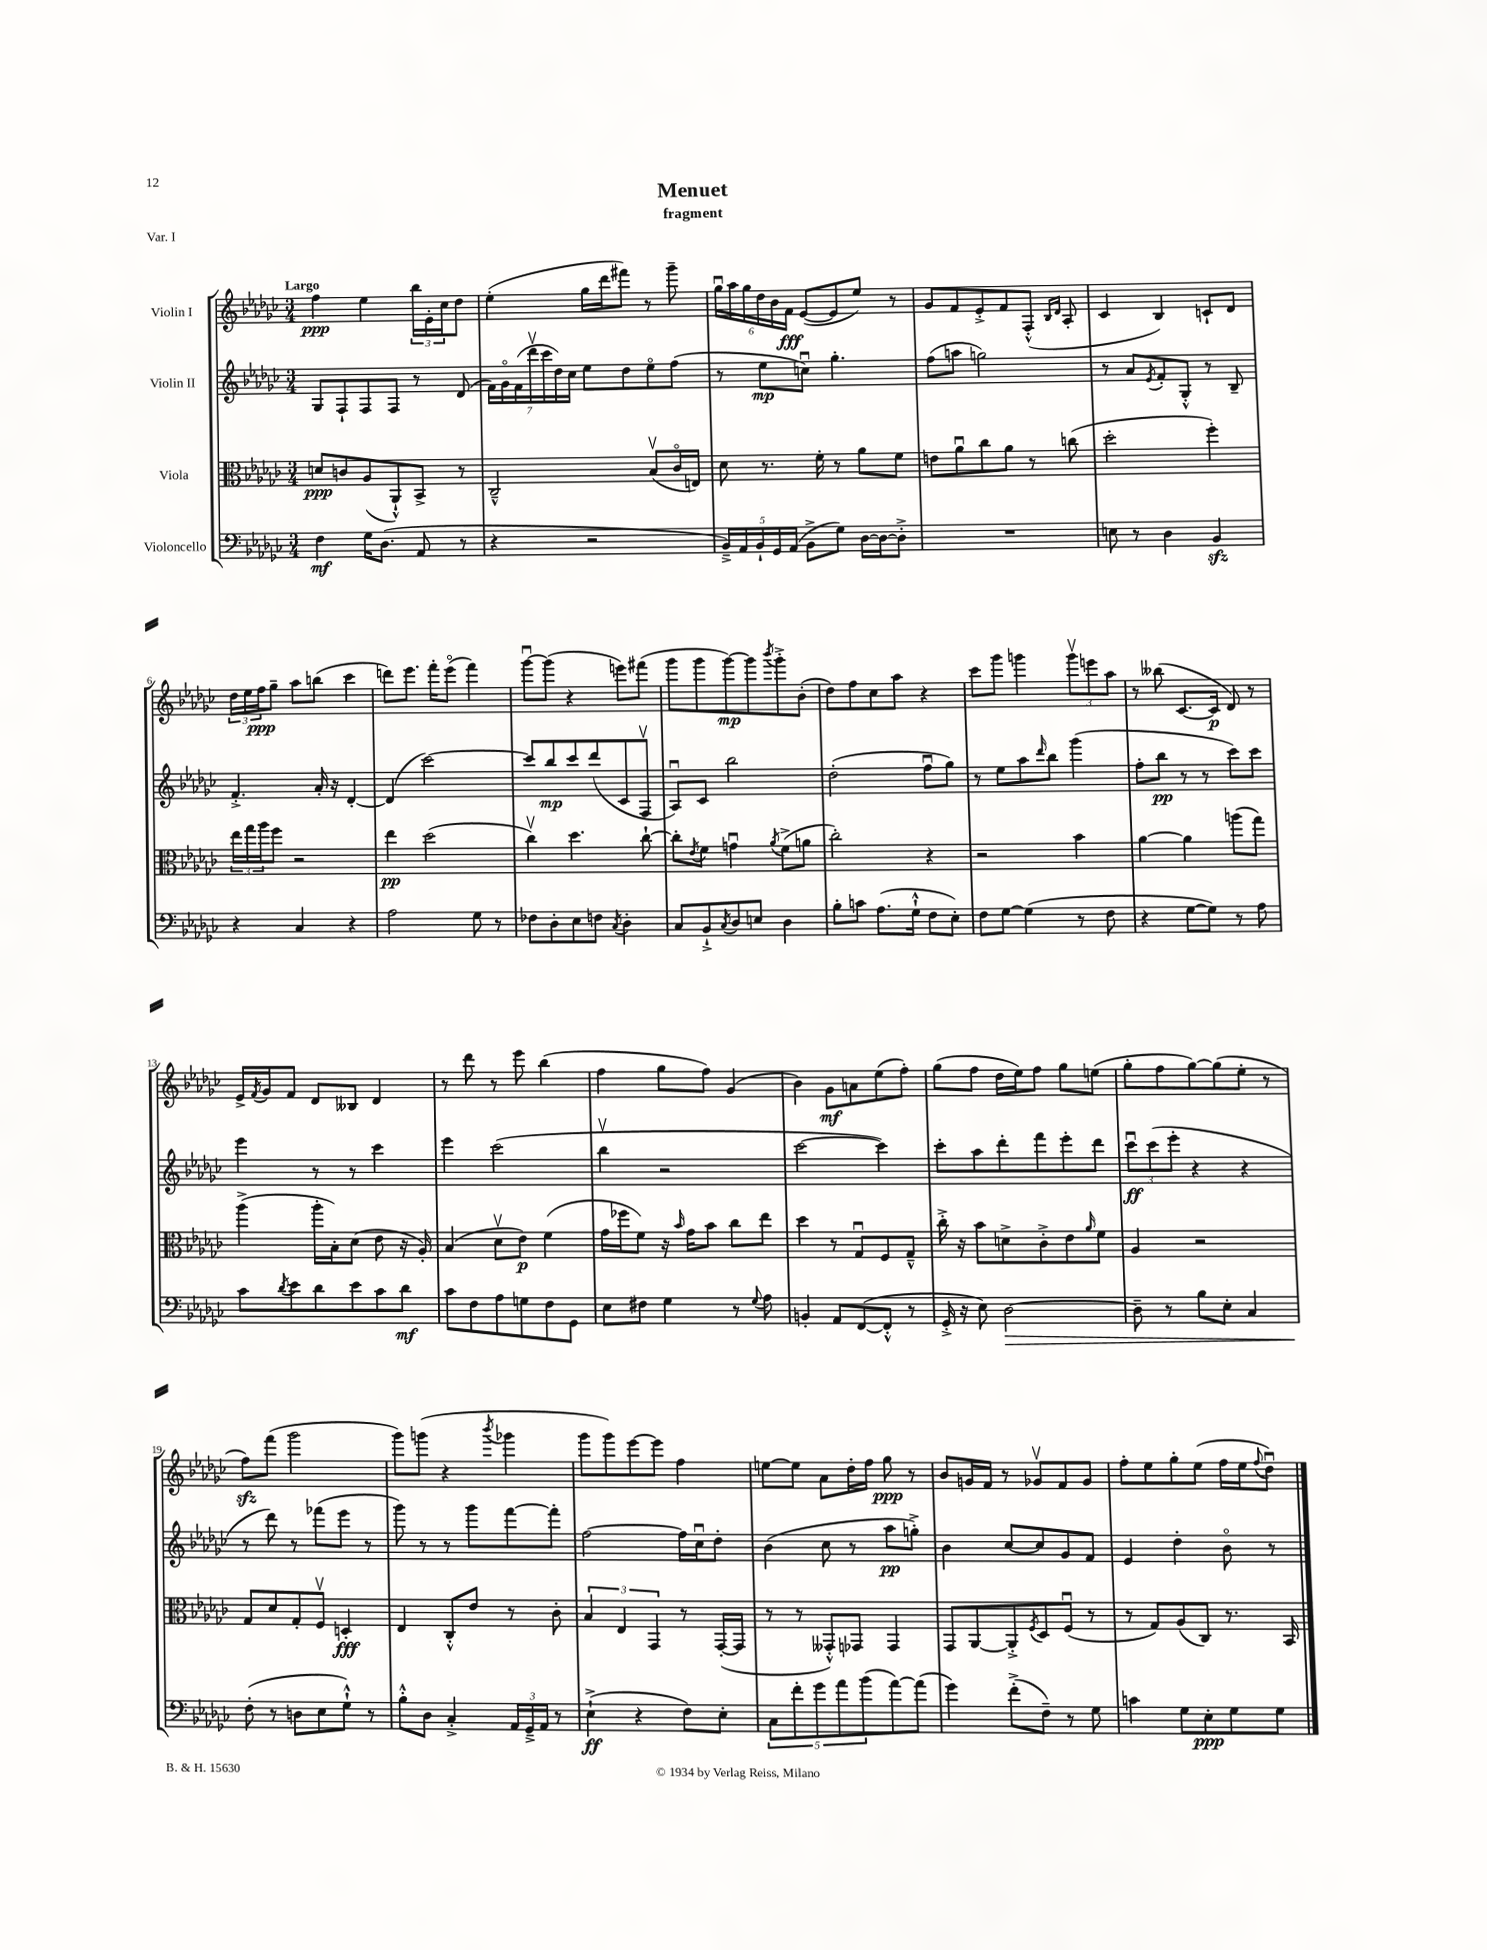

**kern	**kern	**kern	**kern
*staff4	*staff3	*staff2	*staff1
*clefF4	*clefC3	*clefG2	*clefG2
*k[b-e-a-d-g-c-]	*k[b-e-a-d-g-c-]	*k[b-e-a-d-g-c-]	*k[b-e-a-d-g-c-]
*M3/4	*M3/4	*M3/4	*M3/4
4F\	8d/L	8G-/L	4ff\
.	8c/	8F`/	.
16G-\LK	(8A-/	8F/	4ee-\
(8.D-\J	.	.	.
.	8AA-`^^/)	8F/J	.
8AA-/	8BB-^/J	8r	24bb-\LL
.	.	.	24e-'\
.	.	.	24cc-\J
8r	8r	(8d-/	8dd-\J
=	=	=	=
4r	2C-~^^/	28f\LL)	(4ee-'\
.	.	28g-o\	.
.	.	(28f\	.
.	.	28ddd-v\	.
.	.	28ccc-\	.
.	.	28dd-\)	.
.	.	28cc-\JJ	.
2r	.	8ee-\L	16gg-\LL
.	.	.	16ddd-\J
.	.	8dd-\	8fff#\J)
.	(8B-v/L	8ee-o\	8r
.	16c-o/L	(8ff\J	8ggg-~\
.	16E/JJ)	.	.
=	=	=	=
20BB-~^/LL)	8d-\	8r	24gg-u\LL
.	.	.	24aa-\
20AA-/	.	.	.
.	.	.	24gg-\
20BB-`/	.	.	.
.	8.r	8ee-\L	24dd-\
20GG-/	.	.	.
.	.	.	24b-\
(20AA-/JJ	.	.	.
.	.	.	24f\JJ
8BB-^\L	.	8ccu\J)	([8e-/L
.	16f'\	.	.
8G-\J)	8r	4.gg-'\	8e-/]
[16D-\LL	8a-\L	.	8ee-/J)
16D-\_J	.	.	.
8D-'^\]J	8f\J	.	8r
=	=	=	=
2.r	8e\L	(8ff\L	8g-/L
.	8a-u\	8aa\J	8f/
.	8cc-\	2gg\)	8e-'^/
.	8a-\J	.	8f/
.	8r	.	(8F'^^/J
.	.	.	16qqB-/LL
.	.	.	16qqd-/JJ
.	(8cc\	.	8A-'/
=	=	=	=
8E\	2dd-'\	8r	4c-/
8r	.	8a-/L	.
.	.	8qe-/	.
4D-\	.	8f'/	4B-/)
.	.	8G-'^^/J	.
4BB-/	4ff'\)	8r	8c`/L
.	.	8B-~/	8d-/J
=	=	=	=
4r	24ee-\LL	4.f'^/	24dd-\LL
.	24gg-\	.	24ee-\
.	24aa-\J	.	24ff\J
.	8ff\J	.	8gg-~\J
4C-/	2r	.	8aa-\L
.	.	16a-'/	(8bb\J
.	.	16r	.
4r	.	[4d-'/	4ccc-\
=	=	=	=
2A-\	4ee-\	(4d-/]	8ddd\L)
.	.	.	8.eee-\J
.	(2dd-\	[2ccc-\)	.
.	.	.	16fff'\LK
.	.	.	(8eee-o\J
8G-\	.	.	4fff\)
8r	.	.	.
=	=	=	=
8F-\L	4cc-v\)	8ccc-/]L	[8ggg-u\L
8D-'\	.	8bb-/	(8ggg-\]J
8E-\	4.dd-\	8ccc-/	4r
8F\J	.	(8ddd-/	.
8qC-/	.	.	.
4D-'\	.	8c-/	8eee\L)
.	[8cc-`\	8Fv/J	(8fff#\J
=	=	=	=
8C-/L	8cc-'\]L	8A-u/L)	8ggg-\L
.	8qe-/	.	.
8BB-`^/	8f\J	8c-/J	8ggg-\
8qC-/	.	.	.
8D-/	4gu\	2bb-\	[8ggg-\)
8E/J	.	.	8ggg-\]
.	8qa-/	.	8qbbb-/
4D-\	(8f^\L	.	8ggg-'^\
.	8a\J	.	(8b-'\J
=	=	=	=
8B-'\L	2cc-'\)	(2dd-'\	8dd-\L)
8c\J	.	.	8ff\
(8.A-\L	.	.	8cc-\
.	.	.	8aa-\J
16G-`^^\Jk	.	.	.
8F\L	4r	8ffu\L	4r
8E-'\J)	.	8gg-\J)	.
=	=	=	=
8F\L	2r	8r	8ccc-\L
[8G-\J	.	8ee-\L	8ggg-\J
(4G-\]	.	8aa-\	4ggg\
.	.	16qqddd-/	.
.	.	8bb-\J	.
8r	4b-\	(4ggg-\	12gggv\L
.	.	.	12eee\
8F\	.	.	.
.	.	.	12aa-\J
=	=	=	=
4r	[4a-\	8ff'\L	8r
.	.	8bb-\J	(8bb--\
[8G-\L	4a-\]	8r	[8.c-/L
8G-\]J)	.	8r	.
.	.	.	16c-/]Jk
8r	(8aa\L	8ccc-\L)	8d-/)
8A-\	8gg-\J)	8ccc-\J	8r
=	=	=	=
8c-\L	(4aa-^\	4eee-\	16e-^/LL
.	.	.	8qf/
.	.	.	16g-/J
8qd-/	.	.	.
8e-\	.	.	8f/J
8d-\	16aa-'\LL	8r	8d-/L
.	16B-'\J)	.	.
8e-\	(8d-\J	8r	8B--/J
8c-\	8e-\	4ccc-\	4d-/
8d-\J	16r	.	.
.	16A-'/)	.	.
=	=	=	=
8c-\L	(4B-/	4eee-\	8r
8F\	.	.	8ddd-\
8A-\	8d-v\L	(2ccc-\	8r
8G\	8e-\J)	.	8eee-\
8F\	(4f\	.	(4bb-\
8GG-\J	.	.	.
=	=	=	=
8E-\L	16g-\LL	4bb-v\	4ff\
.	16ff-\J	.	.
8F#\J	8f\J)	.	.
4G-\	16r	2r	8gg-\L
.	16qqb-/	.	.
.	16g-\LK	.	.
.	8b-\J	.	8ff\J)
8r	8cc-\L	.	(4g-/
8qqG-/	.	.	.
8A-\	8ee-\J	.	.
=	=	=	=
4BB'/	4dd-\	[2ccc-\	4b-\)
8AA-/L	8r	.	8g-\L
([8FF/	8G-u/L	.	8a\
8FF'^^/]J	8F/	4ccc-\])	(8ee-\
8r	8G-~^^/J	.	8ff'\J)
=	=	=	=
16GG-'^/	16cc-'^\	8ccc-'\L	(8gg-\L
16r	16r	.	.
8E-\)	8b-\L	8aa-\	8ff\J
[2D-\	8d^\	8ddd-'\	16dd-\LL
.	.	.	16ee-\J)
.	8c-'^\	8fff\	8ff\J
.	8e-\	8eee-'\	8gg-\L
.	16qqa-/	.	.
.	8f\J	8ddd-\J	(8ee\J
=	=	=	=
8D-~\]	4A-/	12ccc-u\L	8gg-'\L
.	.	(12ccc-\	.
8r	.	.	8ff\
.	.	12eee-'\J	.
8B-\L	2r	4r	[8gg-\)
8E-'\J	.	.	(8gg-\]
4C-/	.	4r	8ee-'\J
.	.	.	8r
=	=	=	=
(8F'\	8G-/L	8r	8ff\L)
8r	8d-/	8ddd-\)	(8fff\J
8D\L	8G-'/	8r	2ggg-\
8E-\	8Fv/J	(8fff-\L	.
8G-`^^\J)	4D'/	8eee-\J	.
8r	.	8r	.
=	=	=	=
8B-'^^\L	4E-/	8ggg-\)	8ggg-\L)
8D-\J	.	8r	(8ggg\J
4C-'^/	8C-'^^/L	8r	4r
.	8e-/J	8ggg-\L	.
.	.	.	8qbbb-/
24AA-/LL	8r	[8fff\	4ggg-\
24GG-~^/	.	.	.
24AA-/JJ	.	.	.
8r	8c-'\	8fff'\]J	.
=	=	=	=
(4E-`^\	6B-/	[2ff\	8ggg-\L
.	.	.	8ggg-\)
.	6E-/	.	.
4r	.	.	[8eee-\
.	6GG-/	.	.
.	.	.	8eee-\]J
8F\L)	8r	16ff\]LL	4ff\
.	.	16cc-u\J	.
8E-'\J	([16GG-'/LL	8dd-'\J	.
.	16GG-/]JJ	.	.
=	=	=	=
10C-\L	8r	(4b-\	[8ee\L
10f'\	.	.	.
.	8r	.	8ee\]J
10g-\	.	.	.
.	8GG--'^^/L)	8cc-\	8a-\L
10a-\	.	.	.
.	8GG-/J	8r	16dd-'\L
(10b-\	.	.	.
.	.	.	16ff\JJ
[8a-\)	4GG-/	8aa-\L	8gg-\
(8a-\]J	.	8gg'^\J)	8r
=	=	=	=
4g-\)	8GG-/L	4b-\	8b-/L
.	[8AA-/	.	16g/L
.	.	.	16f/JJ
(8f'^\L	8AA-'^/]	[8cc-/L	8r
.	8qF/	.	.
8F~\J)	8D-/	8cc-/]	8g-v/L
8r	(8Fu/J	8g-/	8f/
8G-\	8r	8f/J	8g-/J
=	=	=	=
4c\	8r	4e-/	8ff'\L
.	8G-/L)	.	8ee-\
8G-\L	(8A-/	4dd-'\	8gg-'\
8E-'\	8C-/J)	.	(8ee-\J
8G-\	8.r	8b-o\	16ff\LL
.	.	.	16ee-\J
.	.	.	8qqff/
8G-\J	.	8r	8dd-u\J)
.	16BB-/	.	.
==	==	==	==
*-	*-	*-	*-
